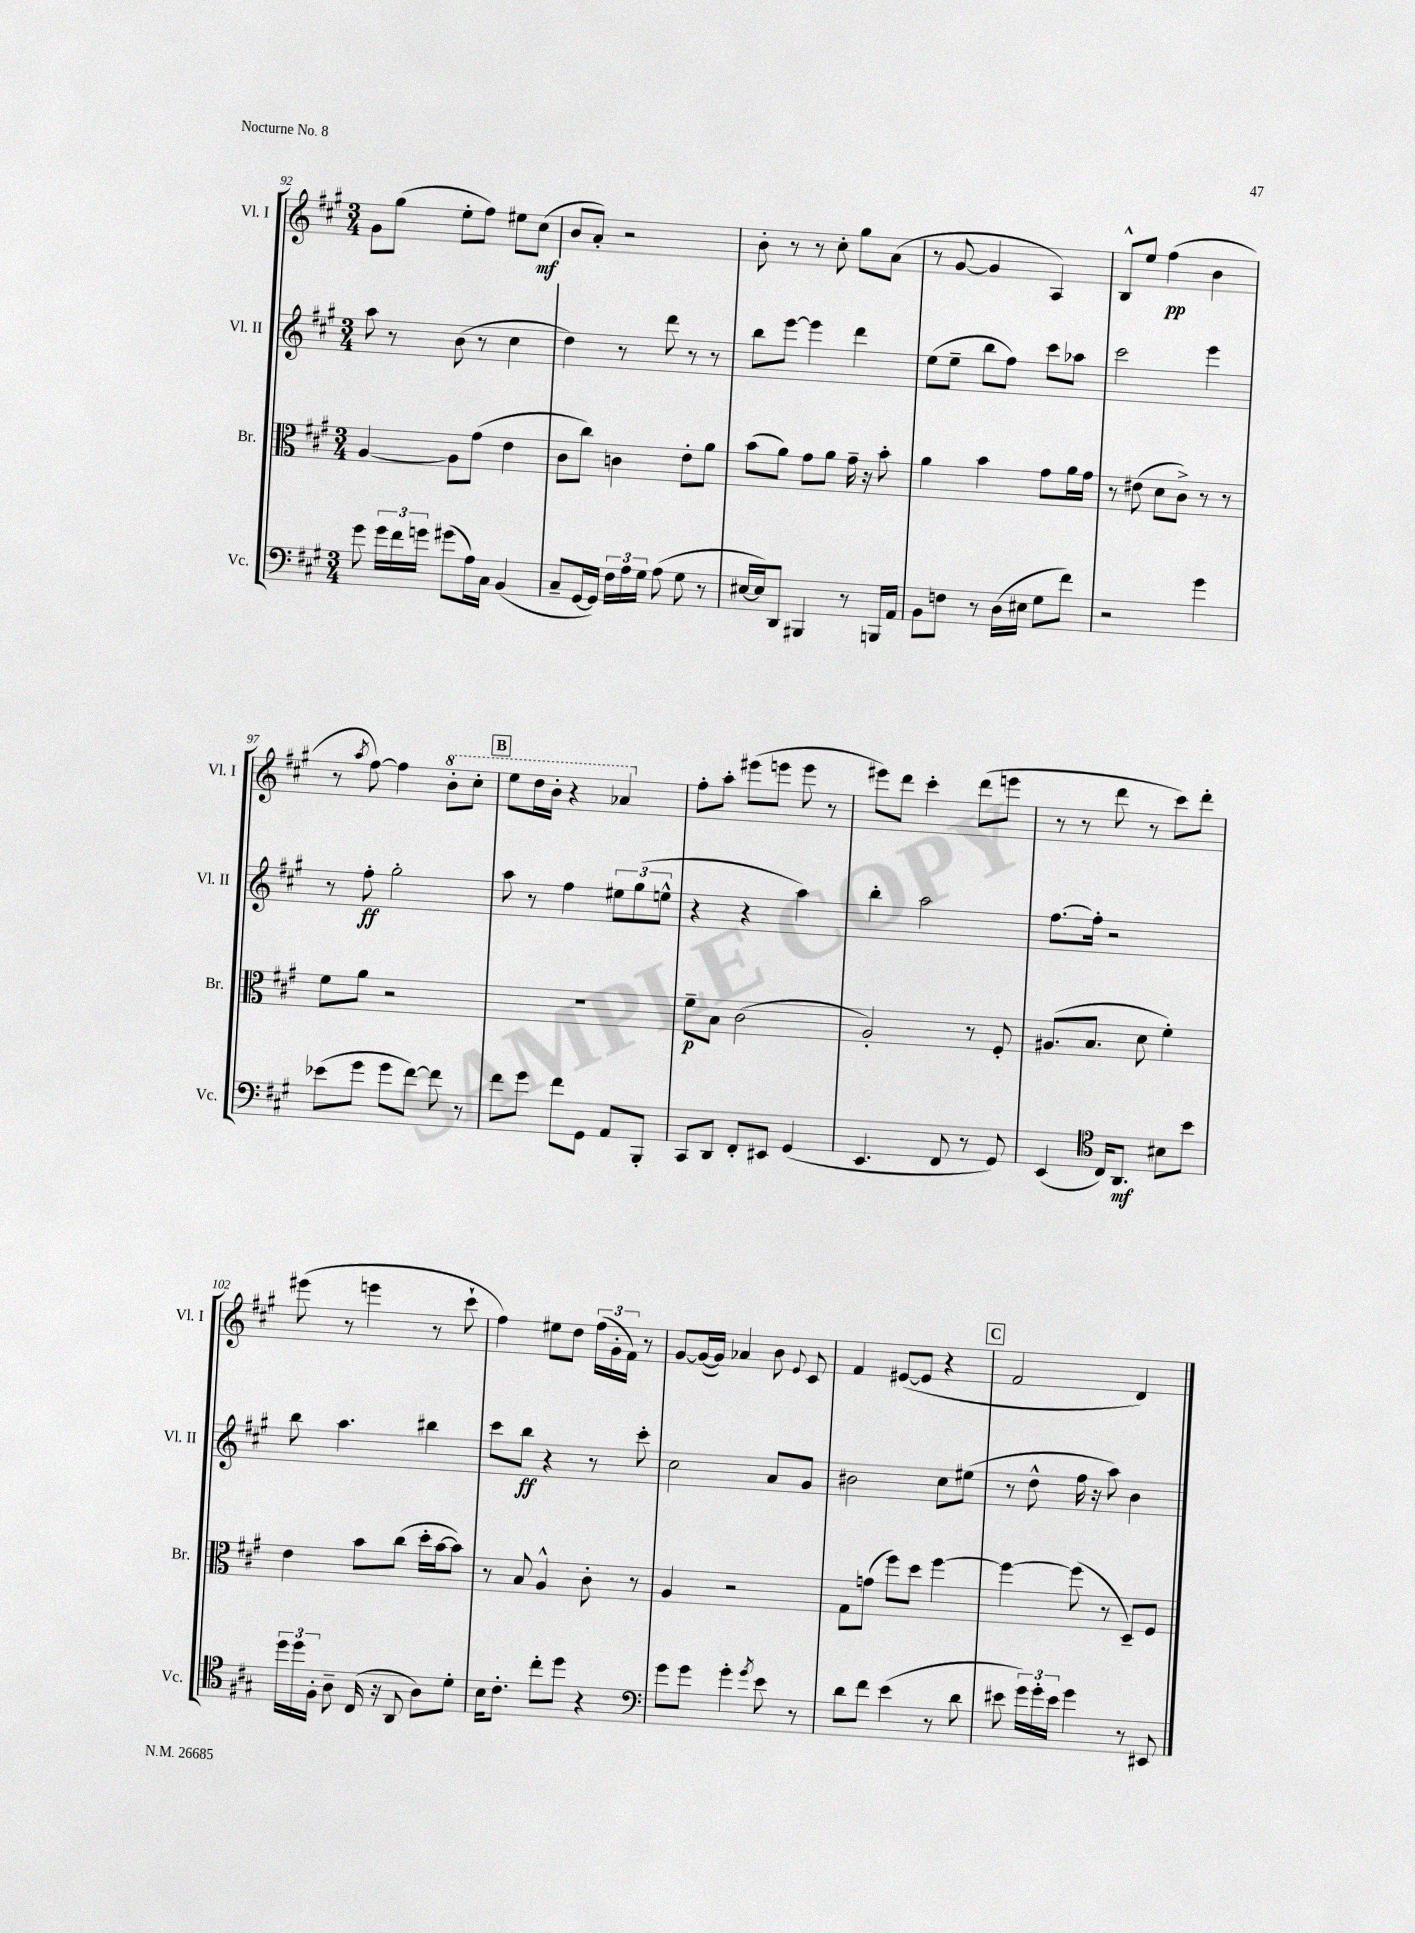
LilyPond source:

<<
\new StaffGroup <<
\new Staff = "s0" \with { instrumentName = "Vl. I" shortInstrumentName = "Vl. I" } {
    \clef treble \key a \major \numericTimeSignature \time 3/4
    \autoBeamOff gis'8[ gis''8]( e''8[-. fis''8]) eis''8[ cis''8]\mf( |
    b'8[ a'8]-.) r2 |
    b'8-. r8 r8 cis''8-. gis''8[ a'8]( |
    r8 gis'8~ gis'4 a4) |
    b8[-^ e''8] fis''4\pp( b'4 |
    r8 \acciaccatura { a''8 } fis''8~) fis''4 \ottava #1 b''8[-. cis'''8]-. |
    \mark \markup { \box "B" } e'''8[ d'''16 b''16]-. r4 aes''4 \ottava #0 |
    fis''8[-. a''8]-. eis'''8[( e'''8] e'''8 r8 |
    eis'''8[) d'''8] cis'''4-. d'''8[( e'''8] |
    r8 r8 d'''8 r8 cis'''8[) d'''8]-. |
    eis'''8( r8 e'''4 r8 cis'''8-! |
    fis''4) eis''8[ d''8] \tuplet 3/2 { fis''16[( gis'16-. fis'16]) } r8 |
    gis'8[~ gis'16~( gis'16]) aes'4 b'8 \appoggiatura { e'8 } cis'8 |
    fis'4 eis'8[~( eis'8] r4 |
    \mark \markup { \box "C" } fis'2 d'4) \bar "|." |
}
\new Staff = "s1" \with { instrumentName = "Vl. II" shortInstrumentName = "Vl. II" } {
    \clef treble \key a \major \numericTimeSignature \time 3/4
    \autoBeamOff a''8 r8 b'8( r8 cis''4 |
    d''4) r8 d'''8 r8 r8 |
    b''8[ e'''8]~ e'''4 d'''4 |
    e''8[( e''8]-- b''8[ fis''8]) cis'''8[ aes''8] |
    cis'''2 e'''4 |
    r8 fis''8-.\ff gis''2-. |
    \mark \markup { \box "B" } a''8 r8 fis''4 \tuplet 3/2 { eis''8[ gis''8( e''8]-^ } |
    r4 r4 a''4) |
    b''4-. a''2 |
    fis''8.[~ fis''16]-. r2 |
    b''8 a''4. bis''4 |
    cis'''8[ b''8]\ff r4 r8 cis'''8-. |
    cis''2 a'8[ gis'8] |
    bis'2 cis''8[ eis''8]( |
    \mark \markup { \box "C" } r8 d''8-^ fis''16 r16 a''8) b'4 \bar "|." |
}
\new Staff = "s2" \with { instrumentName = "Br." shortInstrumentName = "Br." } {
    \clef alto \key a \major \numericTimeSignature \time 3/4
    \autoBeamOff a4~ a8[ gis'8]( e'4 |
    cis'8[ cis''8]) c'4 e'8[-. a'8] |
    b'8[( a'8]) gis'8[ a'8] gis'16-- r16 b'8-. |
    a'4 b'4 gis'8[ a'16 gis'16] |
    r8 eis'8( d'8[ cis'8]->) r8 r8 |
    fis'8[ a'8] r2 |
    \mark \markup { \box "B" } R2. |
    fis'8[--\p b8] cis'2( |
    a2-.) r8 fis8-. |
    ais8.[( b8.] d'8 fis'4-.) |
    e'4 b'8[ cis''8]( d''16[-. b'16~ b'8]) |
    r8 b8 a4-^ cis'8-. r8 |
    a4 r2 |
    gis8[ g'8]( fis''8[) d''8] fis''4~ |
    \mark \markup { \box "C" } fis''4~ fis''8( r8 d8[--) fis8] \bar "|." |
}
\new Staff = "s3" \with { instrumentName = "Vc." shortInstrumentName = "Vc." } {
    \clef bass \key a \major \numericTimeSignature \time 3/4
    \autoBeamOff gis'8 \tuplet 3/2 { gis'16[ fis'16 g'16] } gis'8[( a16) cis16] b,4( |
    cis8[-- gis,16~ gis,16]) \tuplet 3/2 { fis16[ a16 gis16] } a8( gis8 r8 |
    eis16[~ eis16) d,8] bis,,4 r8 b,,16[ a,16] |
    b,8[ f8] r8 d16[( eis16] gis8[ fis'8]) |
    r2 gis'4 |
    ees'8[( gis'8] gis'8[ fis'8]~) fis'8 r8 |
    \mark \markup { \box "B" } fis'8[ gis'8] fis'8[ gis,8] a,8[ b,,8]-. |
    cis,8[ d,8] fis,8[-. eis,8] gis,4( |
    e,4. fis,8 r8 gis,8) |
    e,4( \clef tenor cis16[) a,8.]\mf bis8[ b'8] |
    \tuplet 3/2 { d''16[ d''16 fis16]-. } a8-- cis16( r16 a,8 a8[) d'8]-. |
    b16[ cis'8.]-. cis''8[-. d''8] r4 |
    \clef bass gis'8[ gis'8] gis'4-. \acciaccatura { gis'8 } e'8 r8 |
    d'8[ fis'8] e'4( r8 d'8 |
    \mark \markup { \box "C" } eis'8 \tuplet 3/2 { gis'16[) gis'16-. eis'16] } gis'4 r8 eis,8 \bar "|." |
}
>>
>>
\layout { \context { \Score currentBarNumber = #92 } }
